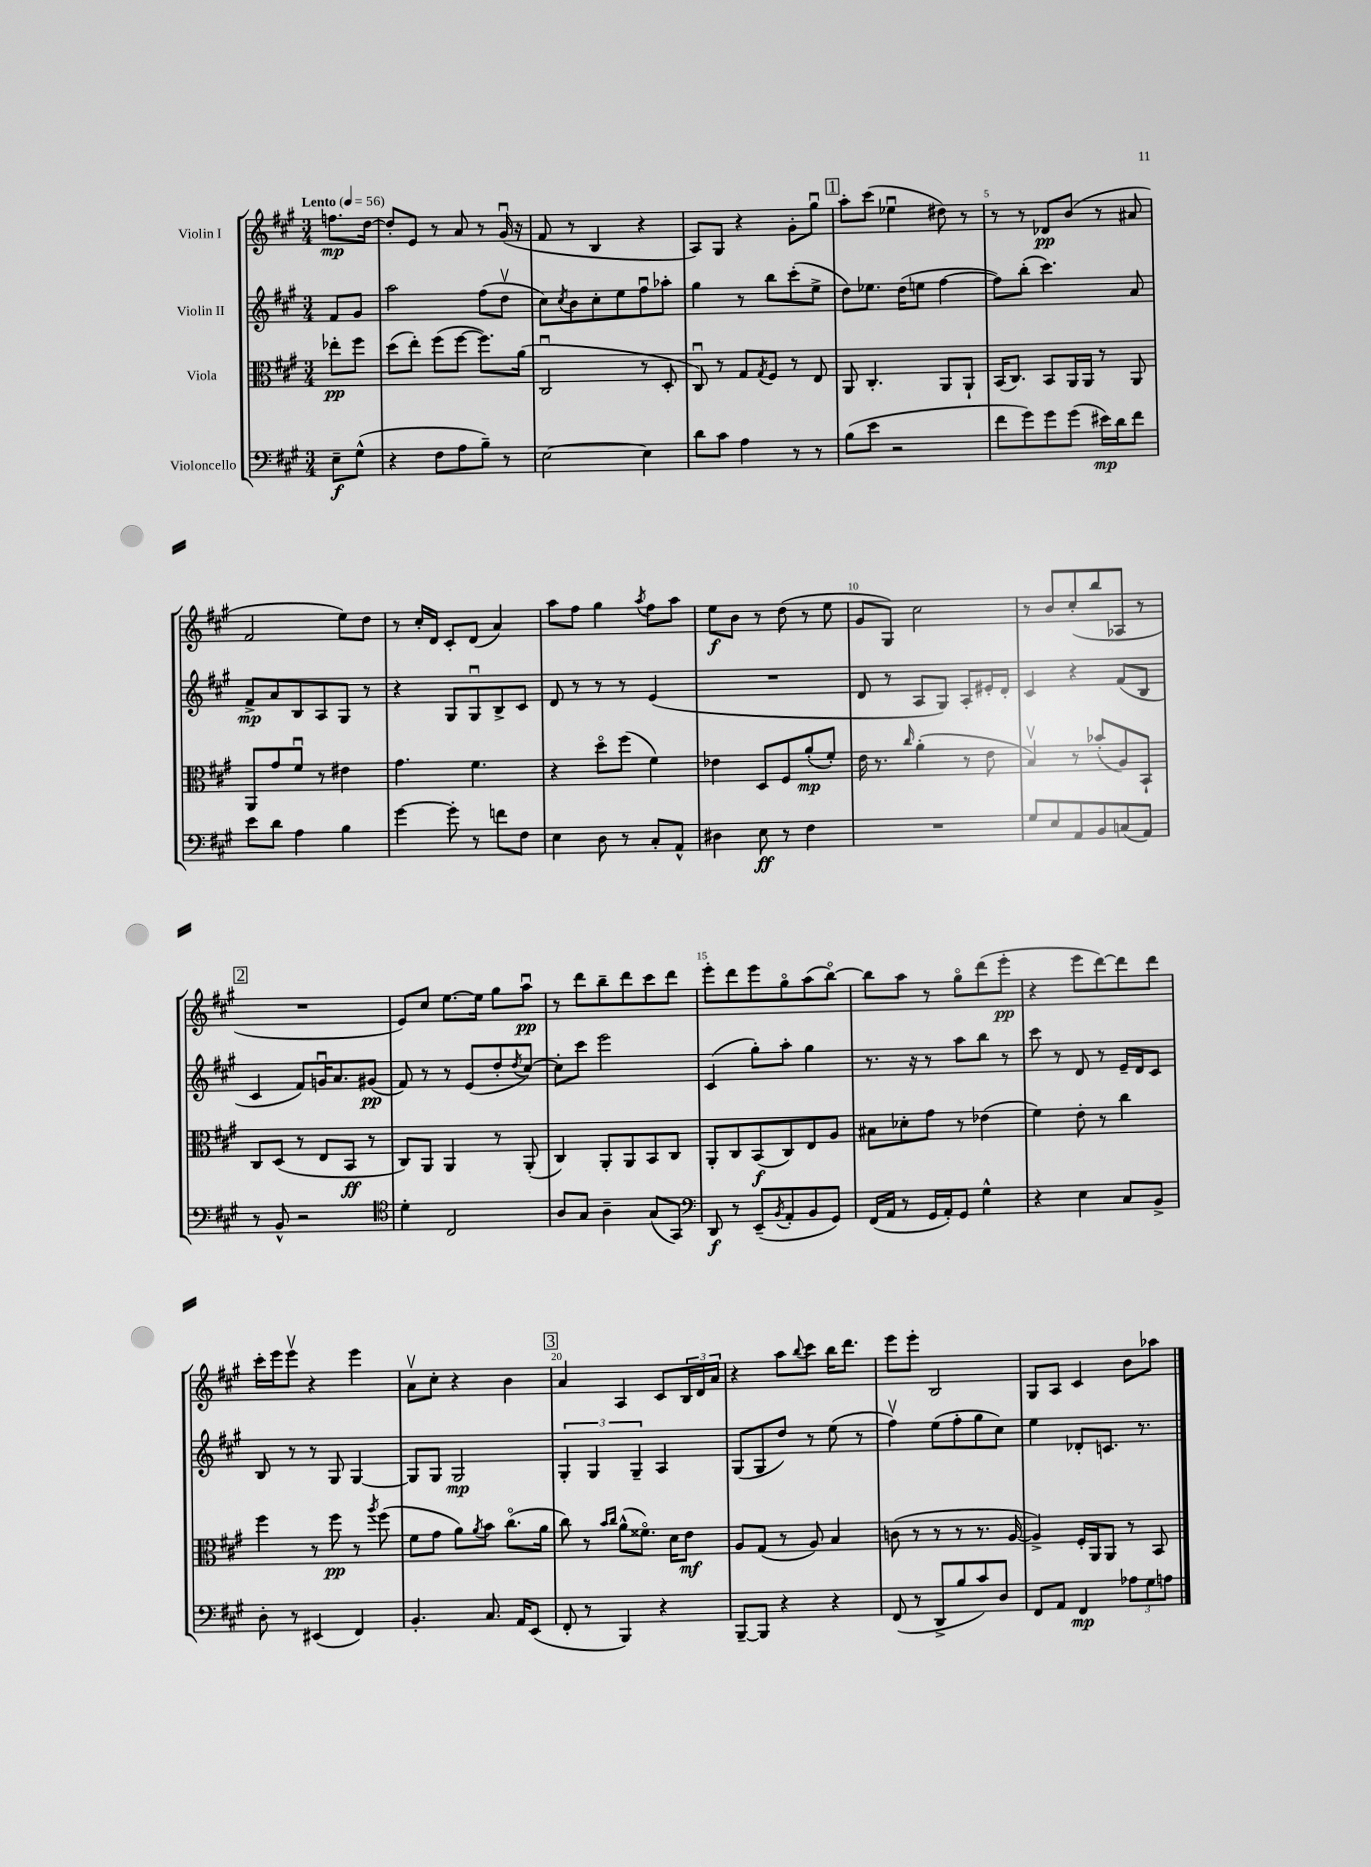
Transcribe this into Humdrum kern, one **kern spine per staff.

**kern	**dynam	**kern	**dynam	**kern	**dynam	**kern	**dynam
*part4	*part4	*part3	*part3	*part2	*part2	*part1	*part1
*staff4	*staff4	*staff3	*staff3	*staff2	*staff2	*staff1	*staff1
*I"Violoncello	*	*I"Viola	*	*I"Violin II	*	*I"Violin I	*
*clefF4	*	*clefC3	*	*clefG2	*	*clefG2	*
*k[f#c#g#]	*	*k[f#c#g#]	*	*k[f#c#g#]	*	*k[f#c#g#]	*
*M3/4	*	*M3/4	*	*M3/4	*	*M3/4	*
*MM56	*	*MM56	*	*MM56	*	*MM56	*
=	=	=	=	=	=	=	=
!	!	!	!	!	!	!LO:TX:a:B:t=Lento	!
8E~\L	f	8ee-X'\L	pp	8f#/L	.	8.ffn\L	mp
(8G#^^\J	.	8ff#\J	.	8g#/J	.	.	.
.	.	.	.	.	.	[16dd\Jk	.
=1	=1	=1	=1	=1	=1	=1	=1
4r	.	(8dd\L	.	2aa\	.	8dd'/L]	.
.	.	8ee'\J)	.	.	.	8e/J	.
8F#\L	.	(8ff#\L	.	.	.	8r	.
8A\	.	[8ff#\J	.	.	.	8a/	.
8B~\J)	.	8.ff#\L])	.	(8ff#\L	.	8r	.
8r	.	.	.	8ddv\J	.	(16g#u/	.
.	.	(16a\Jk	.	.	.	16r	.
=2	=2	=2	=2	=2	=2	=2	=2
[2E\	.	2C#u/	.	8cc#\L)	.	8f#/	.
.	.	.	.	8qcc#/	.	.	.
.	.	.	.	8b\	.	8r	.
.	.	.	.	8cc#'\	.	4B/	.
.	.	.	.	8ee\	.	.	.
4E\]	.	8r	.	8ff#u\	.	4r	.
.	.	8D'/	.	8aa-X'\J	.	.	.
=3	=3	=3	=3	=3	=3	=3	=3
8d\L	.	8C#u/)	.	4gg#\	.	8A/L)	.
8c#\J	.	8r	.	.	.	8G#/J	.
4A\	.	8G#/L	.	8r	.	4r	.
.	.	8qG#/	.	.	.	.	.
.	.	8F#/J	.	8bb\L	.	.	.
8r	.	8r	.	(8ccc#'\	.	8g#'\L	.
8r	.	8E/	.	8ee^\J	.	8gg#u\J	.
!!LO:REH:place=s1:t=1
=4	=4	=4	=4	=4	=4	=4	=4
(8B\L	.	8AA/	.	8dd\L)	.	8aa'\L	.
8e\J	.	4.C#'/	.	8.ee-X\J	.	(8ccc#\J	.
2r	.	.	.	.	.	4ee-Xu\	.
.	.	.	.	(16dd\KL	.	.	.
.	.	.	.	8een\J	.	.	.
.	.	8AA/L	.	[4ff#\	.	8dd#X\)	.
.	.	8AA`/J	.	.	.	8r	.
=5	=5	=5	=5	=5	=5	=5	=5
8f#\L	.	(16BB/KL	.	8ff#\L])	.	8r	.
.	.	8.C#/J)	.	.	.	.	.
8g#\)	.	.	.	(8bb'\J	.	8r	.
8g#\	.	8BB/L	.	4.ccc#\)	.	8d-X/L	pp
(8g#\J	.	16AA/L	.	.	.	(8b/J	.
.	.	16AA/JJ	.	.	.	.	.
16e#X\LL)	mp	8r	.	.	.	8r	.
16d\J	.	.	.	.	.	.	.
8f#\J	.	8AA/	.	8a/	.	8a#X/	.
!!LO:LB:g=z
=6	=6	=6	=6	=6	=6	=6	=6
8e\L	.	8AA/L	.	8f#^/L	mp	2f#/	.
8d\J	.	8g#/	.	8a/	.	.	.
4A\	.	8f#u/J	.	8B/	.	.	.
.	.	8r	.	8A/	.	.	.
4B\	.	4e#X\	.	8G#/J	.	8ee\L)	.
.	.	.	.	8r	.	8dd\J	.
=7	=7	=7	=7	=7	=7	=7	=7
[4g#\	.	4.g#\	.	4r	.	8r	.
.	.	.	.	.	.	16cc#'/LL	.
.	.	.	.	.	.	16d/JJ	.
8g#'\]	.	.	.	8G#/L	.	8c#'/L	.
8r	.	4.f#\	.	8G#u/	.	(8d/J	.
8fn\L	.	.	.	8B^/	.	4a/)	.
8F#\J	.	.	.	8c#/J	.	.	.
=8	=8	=8	=8	=8	=8	=8	=8
4E\	.	4r	.	8d/	.	8aa\L	.
.	.	.	.	8r	.	8ff#\J	.
8D\	.	8dd\L	.	8r	.	4gg#\	.
8r	.	(8ff#\J	.	8r	.	.	.
.	.	.	.	.	.	8qaa/	.
8C#'/L	.	4f#\)	.	(4e/	.	8ff#\L	.
8AA^^/J	.	.	.	.	.	8aa\J	.
=9	=9	=9	=9	=9	=9	=9	=9
4D#X\	.	4e-X\	.	2.r	.	8ee\L	f
.	.	.	.	.	.	8b\J	.
8E\	ff	8D/L	.	.	.	8r	.
8r	.	8F#/	.	.	.	(8dd\	.
4F#\	.	(8a'/	mp	.	.	8r	.
.	.	8f#'/J)	.	.	.	8ee\	.
=10	=10	=10	=10	=10	=10	=10	=10
2.r	.	16e\	.	8d/	.	8g#/L	.
.	.	8.r	.	.	.	.	.
.	.	.	.	8r	.	8G#/J)	.
.	.	16qqcc#/	.	.	.	.	.
.	.	(4a'\	.	8A/L	.	2cc#\	.
.	.	.	.	8G#/J)	.	.	.
.	.	8r	.	8A'/L	.	.	.
.	.	8e\	.	16e#X'/L	.	.	.
.	.	.	.	16d'/JJ	.	.	.
=11	=11	=11	=11	=11	=11	=11	=11
8G#/L	.	4Bv/)	.	4c#/	.	8r	.
8E/	.	.	.	.	.	8b/L	.
8AA/	.	8r	.	4r	.	(8cc#'/	.
8BB/	.	(8b-X'/L	.	.	.	8bb/	.
(8Cn/	.	8A/)	.	(8f#/L	.	8A-X/J	.
8AA/J)	.	8BB`/J	.	8B/J	.	8r	.
!!LO:LB:g=z
!!LO:REH:place=s1:t=2
=12	=12	=12	=12	=12	=12	=12	=12
8r	.	8C#/L	.	4c#/	.	2.r	.
8BB^^/	.	(8D/J	.	.	.	.	.
2r	.	8r	.	8f#/L)	.	.	.
.	.	8E/L	.	16gnu/K	.	.	.
.	.	.	.	8.a/	.	.	.
.	.	8BB/J	ff	.	.	.	.
.	.	8r	.	(8g#X/J	pp	.	.
=13	=13	=13	=13	=13	=13	=13	=13
*clefC4	*	*	*	*	*	*	*
4d'\	.	8C#/L)	.	8f#/)	.	8e/L)	.
.	.	8AA/J	.	8r	.	8cc#/J	.
2C#/	.	4AA/	.	8r	.	[8.ee\L	.
.	.	.	.	(8e/L	.	.	.
.	.	.	.	.	.	16ee\Jk]	.
.	.	8r	.	8dd'/	.	8gg#\L	.
.	.	.	.	8qdd/	.	.	.
.	.	(8AA'/	.	[8cc#/J)	.	8aau\J	pp
=14	=14	=14	=14	=14	=14	=14	=14
8A/L	.	4C#/)	.	8cc#'\L]	.	8r	.
8G#/J	.	.	.	8ccc#\J	.	8ddd\L	.
4A~\	.	8AA'/L	.	2eee\	.	8bb~\	.
.	.	8AA/	.	.	.	8ddd\	.
(8G#/L	.	8BB/	.	.	.	8ccc#\	.
8GG#/J)	.	8C#/J	.	.	.	8ddd\J	.
=15	=15	=15	=15	=15	=15	=15	=15
*clefF4	*	*	*	*	*	*	*
8DD/	f	8AA'/L	.	(4c#/	.	8eee'\L	.
8r	.	8C#/	.	.	.	8ddd\	.
(8EE~/L	.	(8BB/	f	8gg#'\L)	.	8eee\	.
8qBB/	.	.	.	.	.	.	.
8AA'/	.	8C#/)	.	8aa'\J	.	8gg#\	.
8BB/	.	8E/	.	4gg#\	.	(8aa\	.
8GG#/J)	.	8A/J	.	.	.	[8bb\J)	.
=16	=16	=16	=16	=16	=16	=16	=16
(16FF#/LL	.	8B#X\L	.	8.r	.	8bb\L]	.
16AA/JJ	.	.	.	.	.	.	.
8r	.	8d-X'\	.	.	.	8aa\J	.
.	.	.	.	16r	.	.	.
16GG#/LL	.	8g#\J	.	8r	.	8r	.
16AA'/J)	.	.	.	.	.	.	.
8GG#/J	.	8r	.	8aa\L	.	8gg#\L	.
4G#^^\	.	(4e-X\	.	8bb\J	.	(8ddd\	.
.	.	.	.	8r	.	8eee'\J	pp
=17	=17	=17	=17	=17	=17	=17	=17
4r	.	4f#\)	.	8ccc#\	.	4r	.
.	.	.	.	8r	.	.	.
4E\	.	8e'\	.	8d/	.	8eee\L	.
.	.	8r	.	8r	.	[8ddd\)	.
8C#/L	.	4cc#\	.	16e~/LL	.	8ddd\]	.
.	.	.	.	16d/J	.	.	.
8BB^/J	.	.	.	8c#/J	.	8ddd\J	.
!!LO:LB:g=z
=18	=18	=18	=18	=18	=18	=18	=18
8D'\	.	4ff#\	.	8B/	.	16ccc#'\LL	.
.	.	.	.	.	.	16eee\J	.
8r	.	.	.	8r	.	8eeev\J	.
(4EE#X/	.	8r	.	8r	.	4r	.
.	.	8ff#\	pp	8G#/	.	.	.
4FF#/)	.	8r	.	[4G#/	.	4eee\	.
.	.	8qaa/	.	.	.	.	.
.	.	(8ff#\	.	.	.	.	.
=19	=19	=19	=19	=19	=19	=19	=19
4.BB'/	.	8f#\L	.	8G#/L]	.	8av\L	.
.	.	8g#\J	.	8G#/J	.	8cc#'\J	.
.	.	8a\L)	.	2G#/	mp	4r	.
.	.	8qa/	.	.	.	.	.
8.C#/	.	8b\J	.	.	.	.	.
.	.	(8.cc#\L	.	.	.	4b\	.
16AA/KL	.	.	.	.	.	.	.
(8EE/J	.	.	.	.	.	.	.
.	.	16a\Jk	.	.	.	.	.
!!LO:REH:place=s1:t=3
=20	=20	=20	=20	=20	=20	=20	=20
8FF#'/	.	8cc#\)	.	6G#'/	.	4a/	.
8r	.	8r	.	.	.	.	.
.	.	.	.	6G#/	.	.	.
.	.	16qqb/LL	.	.	.	.	.
.	.	16qqcc#/JJ	.	.	.	.	.
4BBB/)	.	(8a^^\L	.	.	.	4A/	.
.	.	.	.	6G#~/	.	.	.
.	.	8.f##X\J)	.	.	.	.	.
4r	.	.	.	4A/	.	8c#/L	.
.	.	16d\KL	.	.	.	.	.
.	.	8e\J	mf	.	.	24B/L	.
.	.	.	.	.	.	24d/	.
.	.	.	.	.	.	24a/JJ	.
=21	=21	=21	=21	=21	=21	=21	=21
[8BBB~/L	.	8A/L	.	(8G#/L	.	4r	.
8BBB/J]	.	(8G#/J	.	8G#/	.	.	.
4r	.	8r	.	8dd/J)	.	8aa\L	.
.	.	.	.	.	.	8qqbb/	.
.	.	8A/)	.	8r	.	8ccc#\J	.
4r	.	4B/	.	(8ee\	.	16bb\KL	.
.	.	.	.	.	.	8.ddd\J	.
.	.	.	.	8r	.	.	.
=22	=22	=22	=22	=22	=22	=22	=22
(8FF#/	.	(8cn\	.	4ff#v\)	.	8eee\L	.
8r	.	8r	.	.	.	8eee'\J	.
8DD^/L	.	8r	.	(8ee\L	.	2B/	.
8B/	.	8r	.	8ff#'\	.	.	.
8c#/)	.	8.r	.	8gg#\	.	.	.
8D/J	.	.	.	8cc#\J)	.	.	.
.	.	[16A/	.	.	.	.	.
=23	=23	=23	=23	=23	=23	=23	=23
8FF#/L	.	4A^/])	.	4ee\	.	8G#/L	.
8AA/J	.	.	.	.	.	8A/J	.
4FF#/	mp	16F#'/LL	.	8d-X'/L	.	4c#/	.
.	.	16AA/J	.	.	.	.	.
.	.	8AA/J	.	8.cn/J	.	.	.
12A-X\L	.	8r	.	.	.	8b\L	.
.	.	.	.	8.r	.	.	.
12G#\	.	.	.	.	.	.	.
.	.	8BB/	.	.	.	8aa-X\J	.
12An\J	.	.	.	.	.	.	.
==	==	==	==	==	==	==	==
*-	*-	*-	*-	*-	*-	*-	*-
